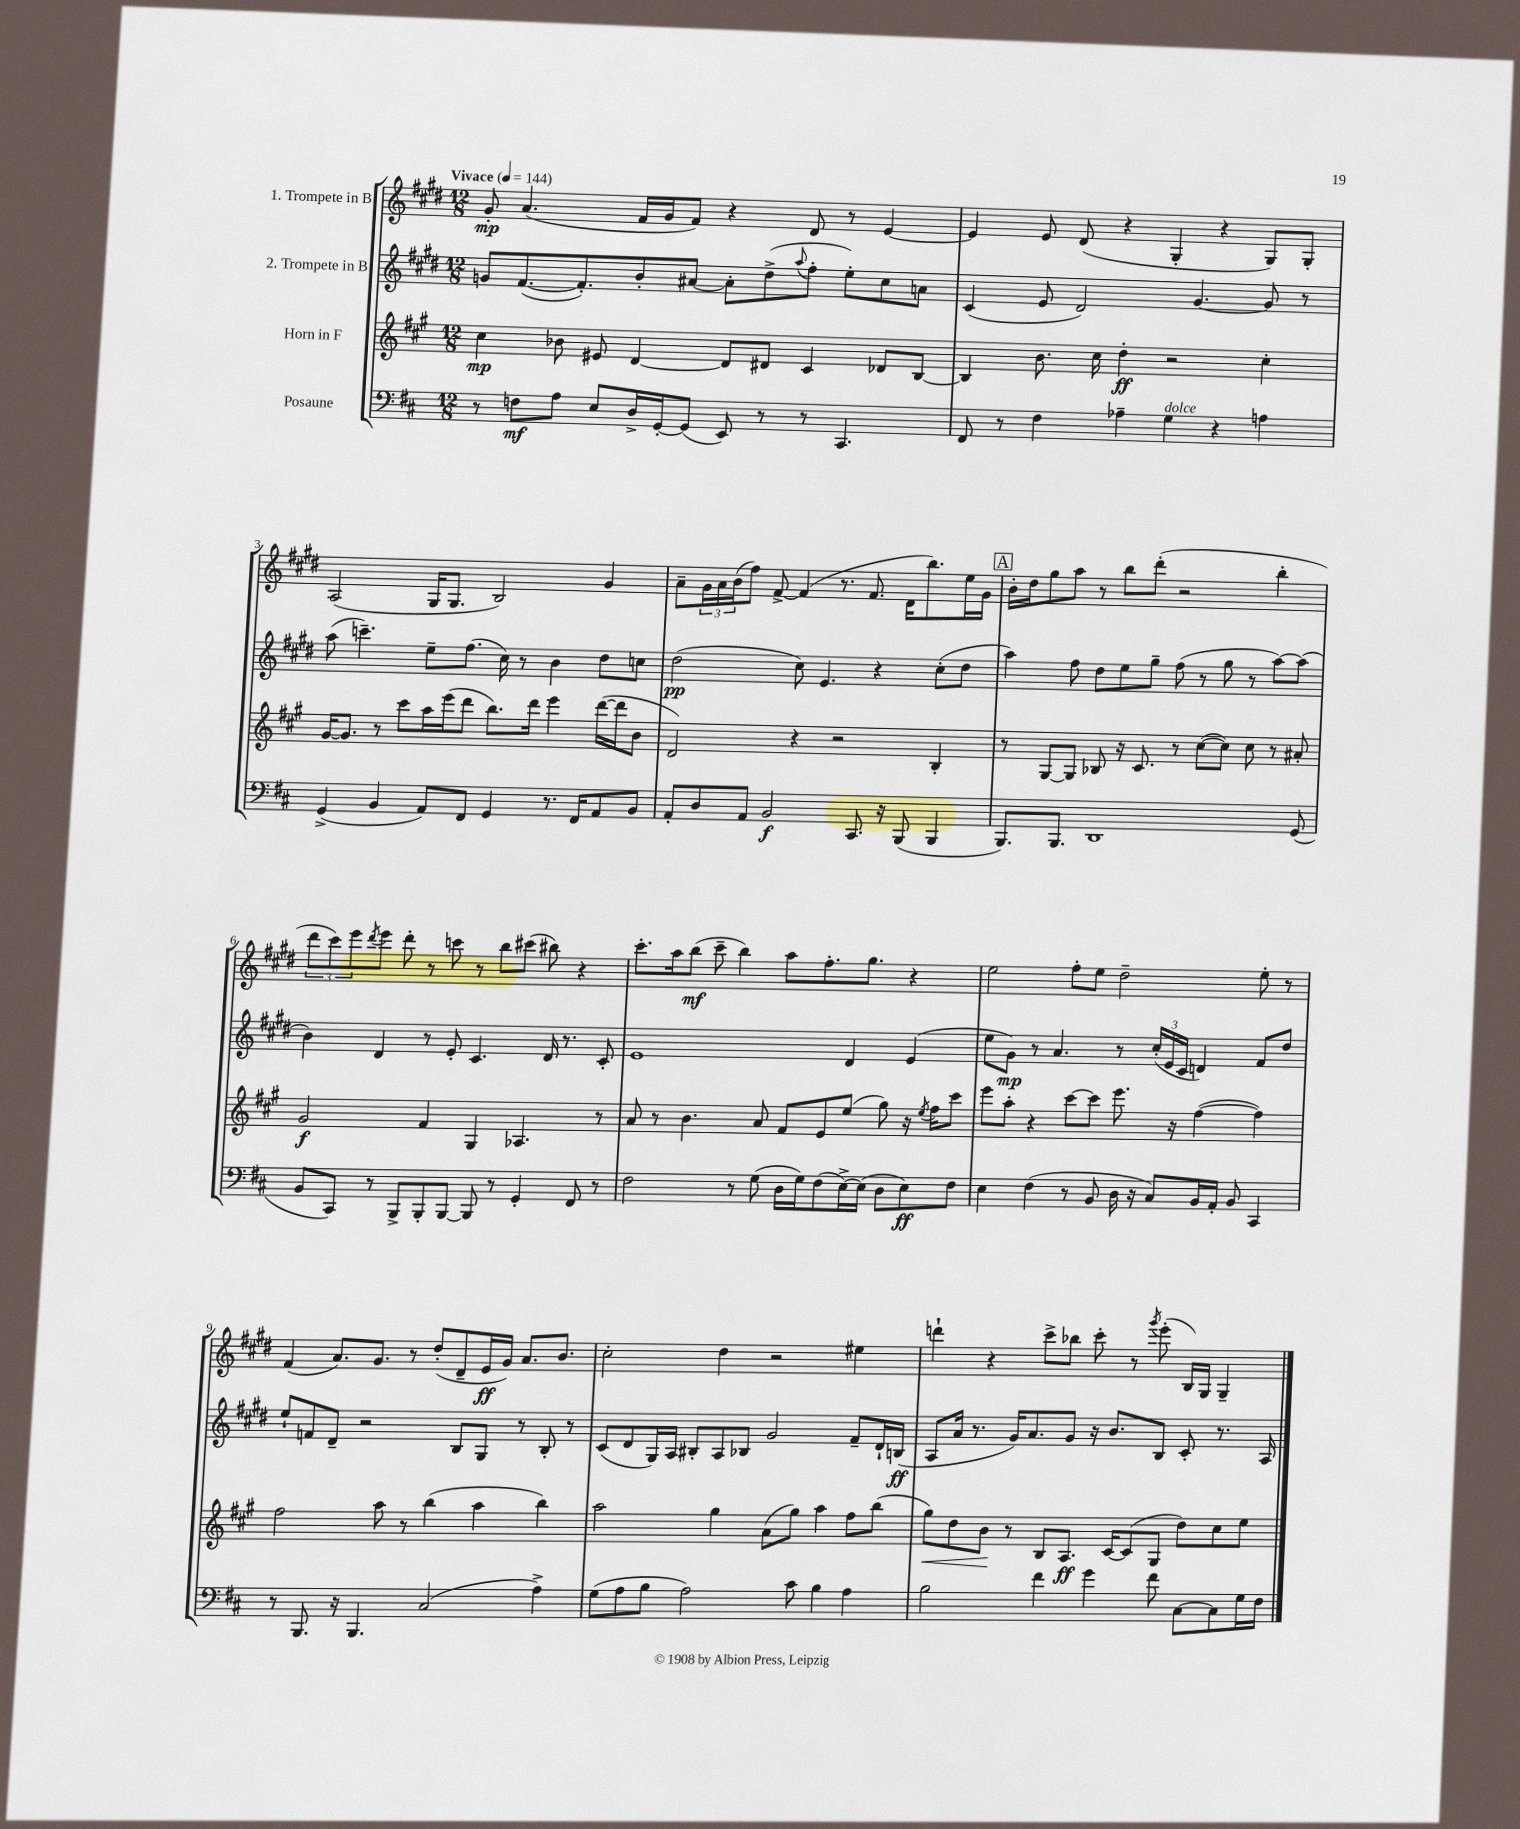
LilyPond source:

<<
\new StaffGroup <<
\new Staff = "s0" \with { instrumentName = "1. Trompete in B" } {
    \clef treble \key e \major \numericTimeSignature \time 12/8 \tempo "Vivace" 4 = 144
    gis'8-.\mp a'4.( fis'16 gis'16 fis'8) r4 dis'8 r8 e'4~ |
    e'4 e'8 dis'8( r4 gis4-. r4 gis8) gis8-. |
    a2( gis16 gis8. b2) gis'4 |
    a'8-- \tuplet 3/2 { gis'16 a'16 b'16( } fis''8) fis'8~-> fis'4( r8. fis'8. dis'16 b''8.) e''16 gis'16 |
    \mark \markup { \box "A" } b'16-. dis''16 gis''8 a''8 r8 b''8 dis'''8-.( r2 b''4-. |
    \tuplet 3/2 { dis'''8 cis'''8) e'''8 } \acciaccatura { dis'''8 } e'''8 dis'''8-. r8 c'''8 r8 b''8 cis'''8( bis''8) r4 |
    cis'''8.-. a''16 b''8\mf( cis'''8-- b''4) a''8 fis''8.-. gis''8. r4 |
    e''2 fis''8-. e''8 dis''2-- e''8-. r8 |
    fis'4( a'8.) gis'8. r8 dis''8-.( dis'8-- e'16\ff gis'16) a'8. b'8. |
    cis''2-. dis''4 r2 eis''4 |
    d'''4-! r4 cis'''8-> bes''8 cis'''8-. r8 \acciaccatura { gis'''8 } e'''8-.( b16) gis16 gis4-- \bar "|." |
}
\new Staff = "s1" \with { instrumentName = "2. Trompete in B" } {
    \clef treble \key e \major \numericTimeSignature \time 12/8
    g'8 fis'8.~( fis'8.-.) b'8-. ais'8~ ais'8-. dis''8->( \appoggiatura { a''8 } fis''8-. e''8-.) cis''8 a'8 |
    cis'4( e'8 dis'2) gis'4.~ gis'8 r8 |
    a''8( c'''4.--) e''8-- fis''8.( cis''16) r8 b'4 dis''8 c''8 |
    dis''2\pp( cis''8) e'4. r4 cis''8-.( dis''8 |
    \mark \markup { \box "A" } a''4) fis''8 dis''8 e''8 gis''8-- fis''8( r8 gis''8 r8 a''8~) a''8( |
    b'4) dis'4 r8 e'8-. cis'4. dis'16 r8. cis'8-. |
    e'1 dis'4 e'4( |
    e''8 gis'8\mp) r8 a'4. r8 \tuplet 3/2 { cis''16-.( e'16 cis'16 } d'4) fis'8 dis''8 |
    e''8-! f'8 dis'8-- r2 b8 gis8 r8 b8-. r8 |
    cis'8( dis'8 gis16) a16 bis8-. a8 bes8 gis'2 fis'8-- dis'16-! b16\ff( |
    a8 a'16 r8. gis'16) a'8. gis'8 r16 b'8. b8 cis'8-. r8. a16 \bar "|." |
}
\new Staff = "s2" \with { instrumentName = "Horn in F" } {
    \clef treble \key a \major \numericTimeSignature \time 12/8
    cis''4\mp bes'8 eis'8 d'4~ d'8 dis'8 cis'4 des'8 b8~ |
    b4 b'8. cis''16 d''4-.\ff r2 cis''4-. |
    gis'16~ gis'8. r8 cis'''8 a''16 e'''16( d'''8 b''8.) d'''16 e'''4 d'''16~( d'''16 b'8 |
    d'2) r4 r2 b4-. |
    \mark \markup { \box "A" } r8 gis8~ gis8 bes8 r16 cis'8. r8 cis''8~( cis''8) cis''8 r8 ais'8-. |
    gis'2\f fis'4 gis4 aes4. r8 |
    a'8 r8 b'4. a'8 fis'8 e'8 e''8( gis''8) r16 \acciaccatura { e''8 } fis''16 cis'''8 |
    e'''8 a''8-. r4 cis'''8~ cis'''8 e'''8. r16 fis''4~( fis''4) |
    fis''2 a''8 r8 b''4( a''4 b''4) |
    a''2 gis''4 a'8( gis''8) a''4 fis''8 b''8( |
    gis''8\<) d''8 b'8\! r8 b8 a8.\ff cis'16~ cis'8( gis8 d''8) cis''8 e''8 \bar "|." |
}
\new Staff = "s3" \with { instrumentName = "Posaune" } {
    \clef bass \key d \major \numericTimeSignature \time 12/8
    r8 f8\mf a8 e8 d16-> g,16~-. g,8( e,8) r8 r8 cis,4. |
    fis,8 r8 fis4 aes4-- g4^\markup { \italic "dolce" } r4 a4 |
    g,4->( b,4 a,8) fis,8 g,4 r8. fis,16 a,8 b,8 |
    a,8-. d8 a,8 b,2\f cis,8. r16 b,,8( b,,4 |
    \mark \markup { \box "A" } b,,8.) b,,8. d,1 g,8( |
    b,8 cis,8) r8 b,,8-> b,,8-. b,,8~ b,,8 r8 g,4-. fis,8 r8 |
    fis2 r8 g8( d16 g16) fis8( e16~->) e16( d8 e8\ff) fis8 |
    e4 fis4( r8 b,8 d16 r16 cis8) b,16 a,16-. b,8 cis,4 |
    r8 b,,8. r16 b,,4. cis2( a4->) |
    g8( a8 b8 a2) cis'8 b4 a4 |
    b2 fis'4 g'4 fis'8 cis8~ cis8 g16 fis16 \bar "|." |
}
>>
>>
